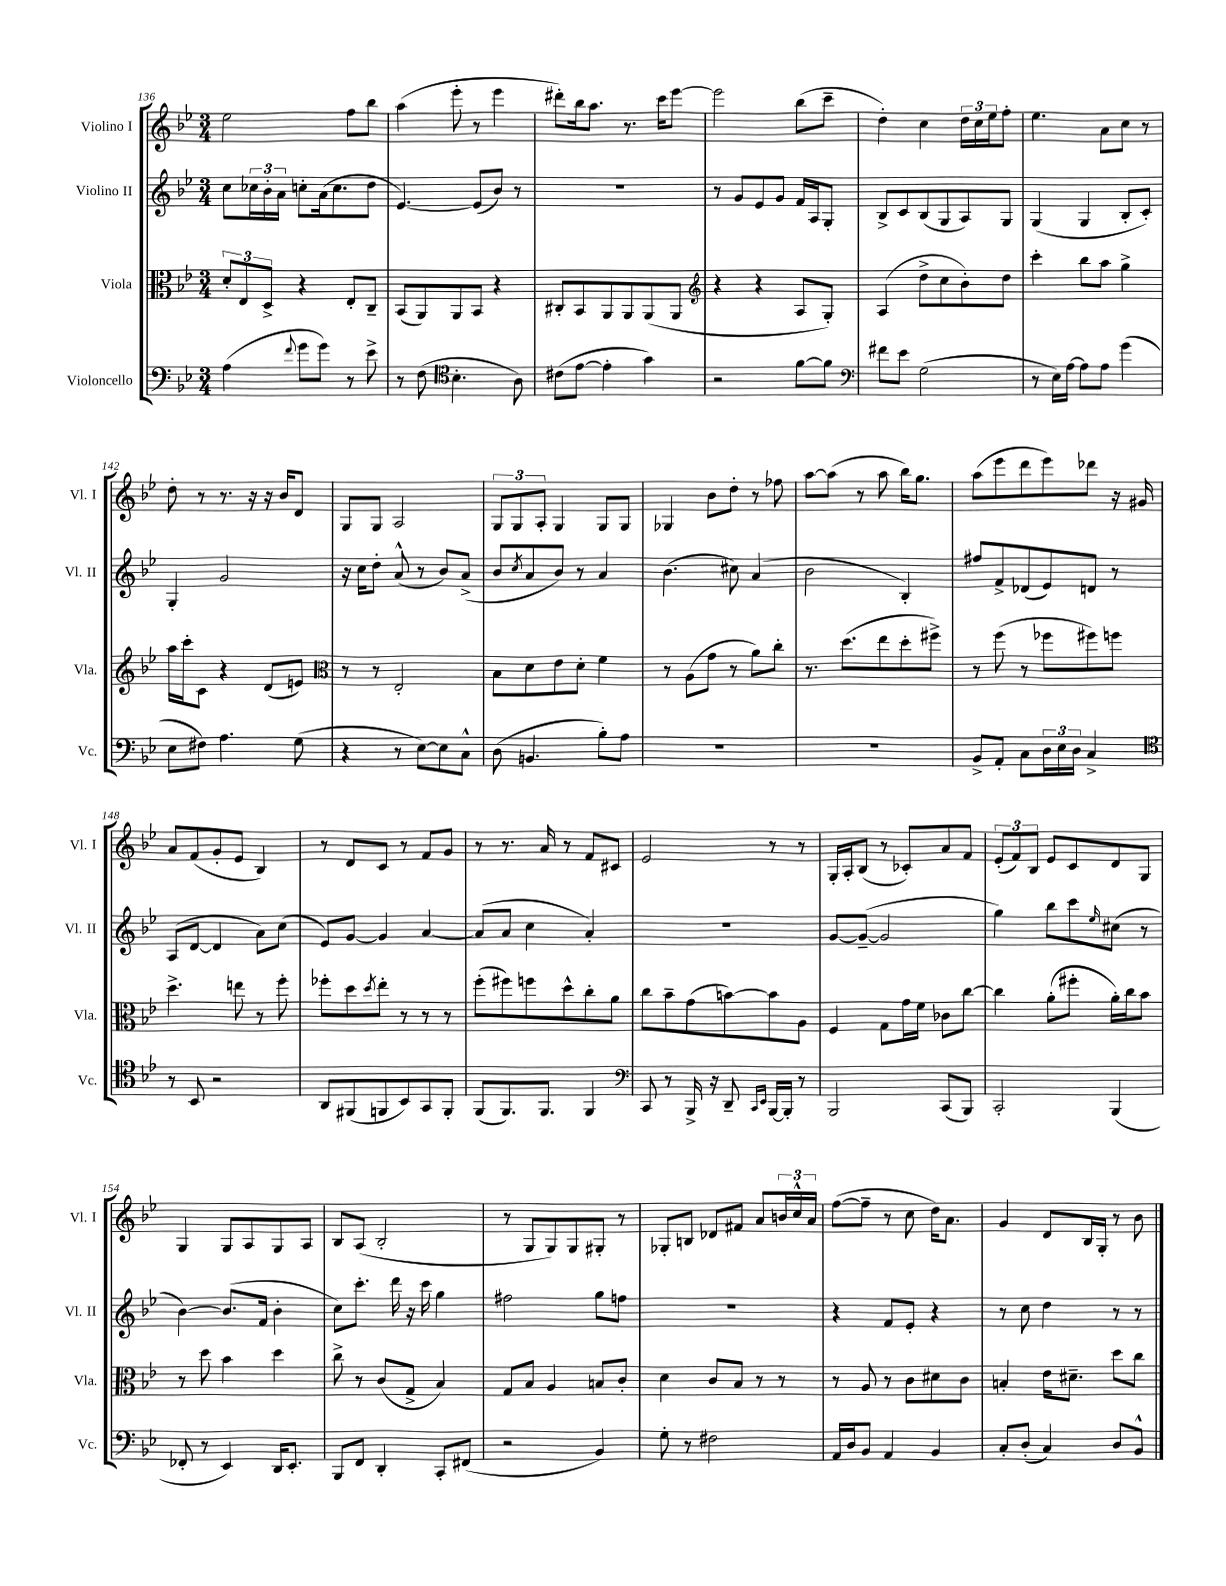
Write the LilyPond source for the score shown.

<<
\new StaffGroup <<
\new Staff = "s0" \with { instrumentName = "Violino I" shortInstrumentName = "Vl. I" } {
    \clef treble \key bes \major \numericTimeSignature \time 3/4
    ees''2 f''8 bes''8 |
    a''4( ees'''8-. r8 ees'''4 |
    dis'''8-.) bes''16 a''8. r8. c'''16 ees'''8~ |
    ees'''2 bes''8( c'''8-- |
    d''4-.) c''4 \tuplet 3/2 { d''16 c''16 ees''16 } f''8-. |
    ees''4. a'8 c''8 r8 |
    d''8-. r8 r8. r16 r16 bes'16 d'8 |
    g8 g8 a2 |
    \tuplet 3/2 { g8 g8 a8-. } g4 g8 g8 |
    ges4 bes'8 d''8-. r8 fes''8 |
    a''8~ a''8( r8 a''8 bes''16) g''8. |
    a''8( ees'''8 d'''8 ees'''8) des'''8 r16 gis'16 |
    a'8 f'8( g'8-. ees'8 bes4) |
    r8 d'8 c'8 r8 f'8 g'8 |
    r8 r8. a'16 r8 f'8 cis'8 |
    ees'2 r8 r8 |
    g16-. a16-. bes8( r8 ces'8-.) a'8 f'8 |
    \tuplet 3/2 { ees'8-.( f'8) bes8 } ees'8 c'8 d'8 g8 |
    g4 g8 a8 g8 a8 |
    bes8 a8( bes2-. |
    r8 g8 g8) g8 gis8-. r8 |
    ges8-. b8 des'8 fis'8 a'8 \tuplet 3/2 { b'16 c''16-^ a'16 } |
    f''8~( f''8-- r8 c''8 d''16) a'8. |
    g'4 d'8 bes16 g16-. r8 bes'8 \bar "|." |
}
\new Staff = "s1" \with { instrumentName = "Violino II" shortInstrumentName = "Vl. II" } {
    \clef treble \key bes \major \numericTimeSignature \time 3/4
    c''8 \tuplet 3/2 { ces''16 bes'16-. a'16 } c''8-. a'16( c''8. d''8 |
    ees'4.~) ees'8( bes'8) r8 |
    R2. |
    r8 g'8 ees'8 g'8 f'16 a16 g8-. |
    bes8-> c'8 bes8( g8 a8) g8 |
    g4( g4 bes8-. c'8-.) |
    g4-. g'2 |
    r16 c''16 d''8-. a'8-^( r8 bes'8) a'8->( |
    bes'8 \acciaccatura { c''8 } a'8 bes'8) r8 a'4 |
    bes'4.( cis''8) a'4( |
    bes'2 bes4-.) |
    fis''8 f'8-> des'8( ees'8) d'8 r8 |
    a8( d'8~ d'4 a'8) c''8( |
    ees'8) g'8~ g'4 a'4~ |
    a'8( a'8 c''4 a'4-.) |
    R2. |
    g'8~ g'8~--( g'2 |
    g''4) bes''8 c'''8 \grace { ees''16 } cis''8( r8 |
    bes'4~) bes'8.( f'16 bes'4-. |
    c''8) c'''8.-. d'''16 r16 c'''16 g''4 |
    fis''2 g''8 f''8 |
    R2. |
    r4 f'8 ees'8-. r4 |
    r8 c''8 d''4 r8 r8 \bar "|." |
}
\new Staff = "s2" \with { instrumentName = "Viola" shortInstrumentName = "Vla." } {
    \clef alto \key bes \major \numericTimeSignature \time 3/4
    \tuplet 3/2 { d'8-. ees8 d8-> } r4 ees8-. c8-- |
    bes,8( a,8) a,8 bes,8 r4 |
    cis8-. bes,8 a,8 a,8 a,8( a,8 |
    \clef treble r4 r4 a8 g8-.) |
    a4( d''8-> c''8 bes'8-.) d''8 |
    c'''4-. bes''8 a''8 g''4-> |
    a''16 c'''16-. c'8 r4 d'8( e'8) |
    \clef alto r8 r8 ees2-. |
    bes8 d'8 ees'8 d'8-. f'4 |
    r8 a8( g'8 r8 a'8) c''8-. |
    r8. d''8.( ees''8 d''8-. fis''8->) |
    r8 f''8( r8 fes''8 fis''8) f''8 |
    d''4.-> e''8 r8 f''8-. |
    fes''8-. d''8 \acciaccatura { d''8 } ees''8-. r8 r8 r8 |
    f''8-.( fis''8) f''8 d''8-^ c''8-. a'8 |
    c''8 bes'8-- g'8( b'8~) b'8 a8 |
    f4 g8 g'16 f'16 ces'8 c''8~ |
    c''4 a'8-.( fis''8-. a'16-.) c''16 bes'8 |
    r8 d''8 bes'4 d''4 |
    c''8-> r8 c'8( g8-> bes4) |
    g8 bes8 a4 b8 c'8-. |
    d'4 c'8 bes8 r8 r8 |
    r8 a8 r8 c'8 dis'8 c'8 |
    b4-. ees'16 dis'8.-- d''8 c''8 \bar "|." |
}
\new Staff = "s3" \with { instrumentName = "Violoncello" shortInstrumentName = "Vc." } {
    \clef bass \key bes \major \numericTimeSignature \time 3/4
    a4( \appoggiatura { f'8 } g'8 g'8) r8 ees'8-> |
    r8 f8( \clef tenor bes4.-. a8) |
    cis'8( ees'8~ ees'4-. g'4) |
    r2 f'8~ f'8 |
    \clef bass fis'8 ees'8 g2( |
    r8 ees16) a16~ a8 a8 g'4( |
    ees8 fis8) a4. g8( |
    r4 r8 ees8~) ees8 c8-^ |
    d8( b,4. bes8-.) a8 |
    R2. |
    R2. |
    bes,8-> a,8-. c8 \tuplet 3/2 { d16 ees16 d16 } c4-> |
    \clef tenor r8 bes,8 r2 |
    a,8 fis,8( f,8 bes,8) g,8 f,8-. |
    f,8( f,8.) f,8. f,4 |
    \clef bass c,8 r8 bes,,16-> r16 d,8-- \grace { c,16 ees,16 } bes,,16~ bes,,16-. r8 |
    bes,,2 c,8( bes,,8) |
    c,2-. bes,,4( |
    fes,8-. r8 ees,4) d,16 ees,8.-. |
    bes,,8 f,8 d,4-. c,8-. fis,8( |
    r2 bes,4) |
    g8-. r8 fis2 |
    a,16 d16 bes,8 a,4 bes,4 |
    c8-. d8-.( c4) d8 bes,8-^ \bar "|." |
}
>>
>>
\layout { \context { \Score currentBarNumber = #136 } }
